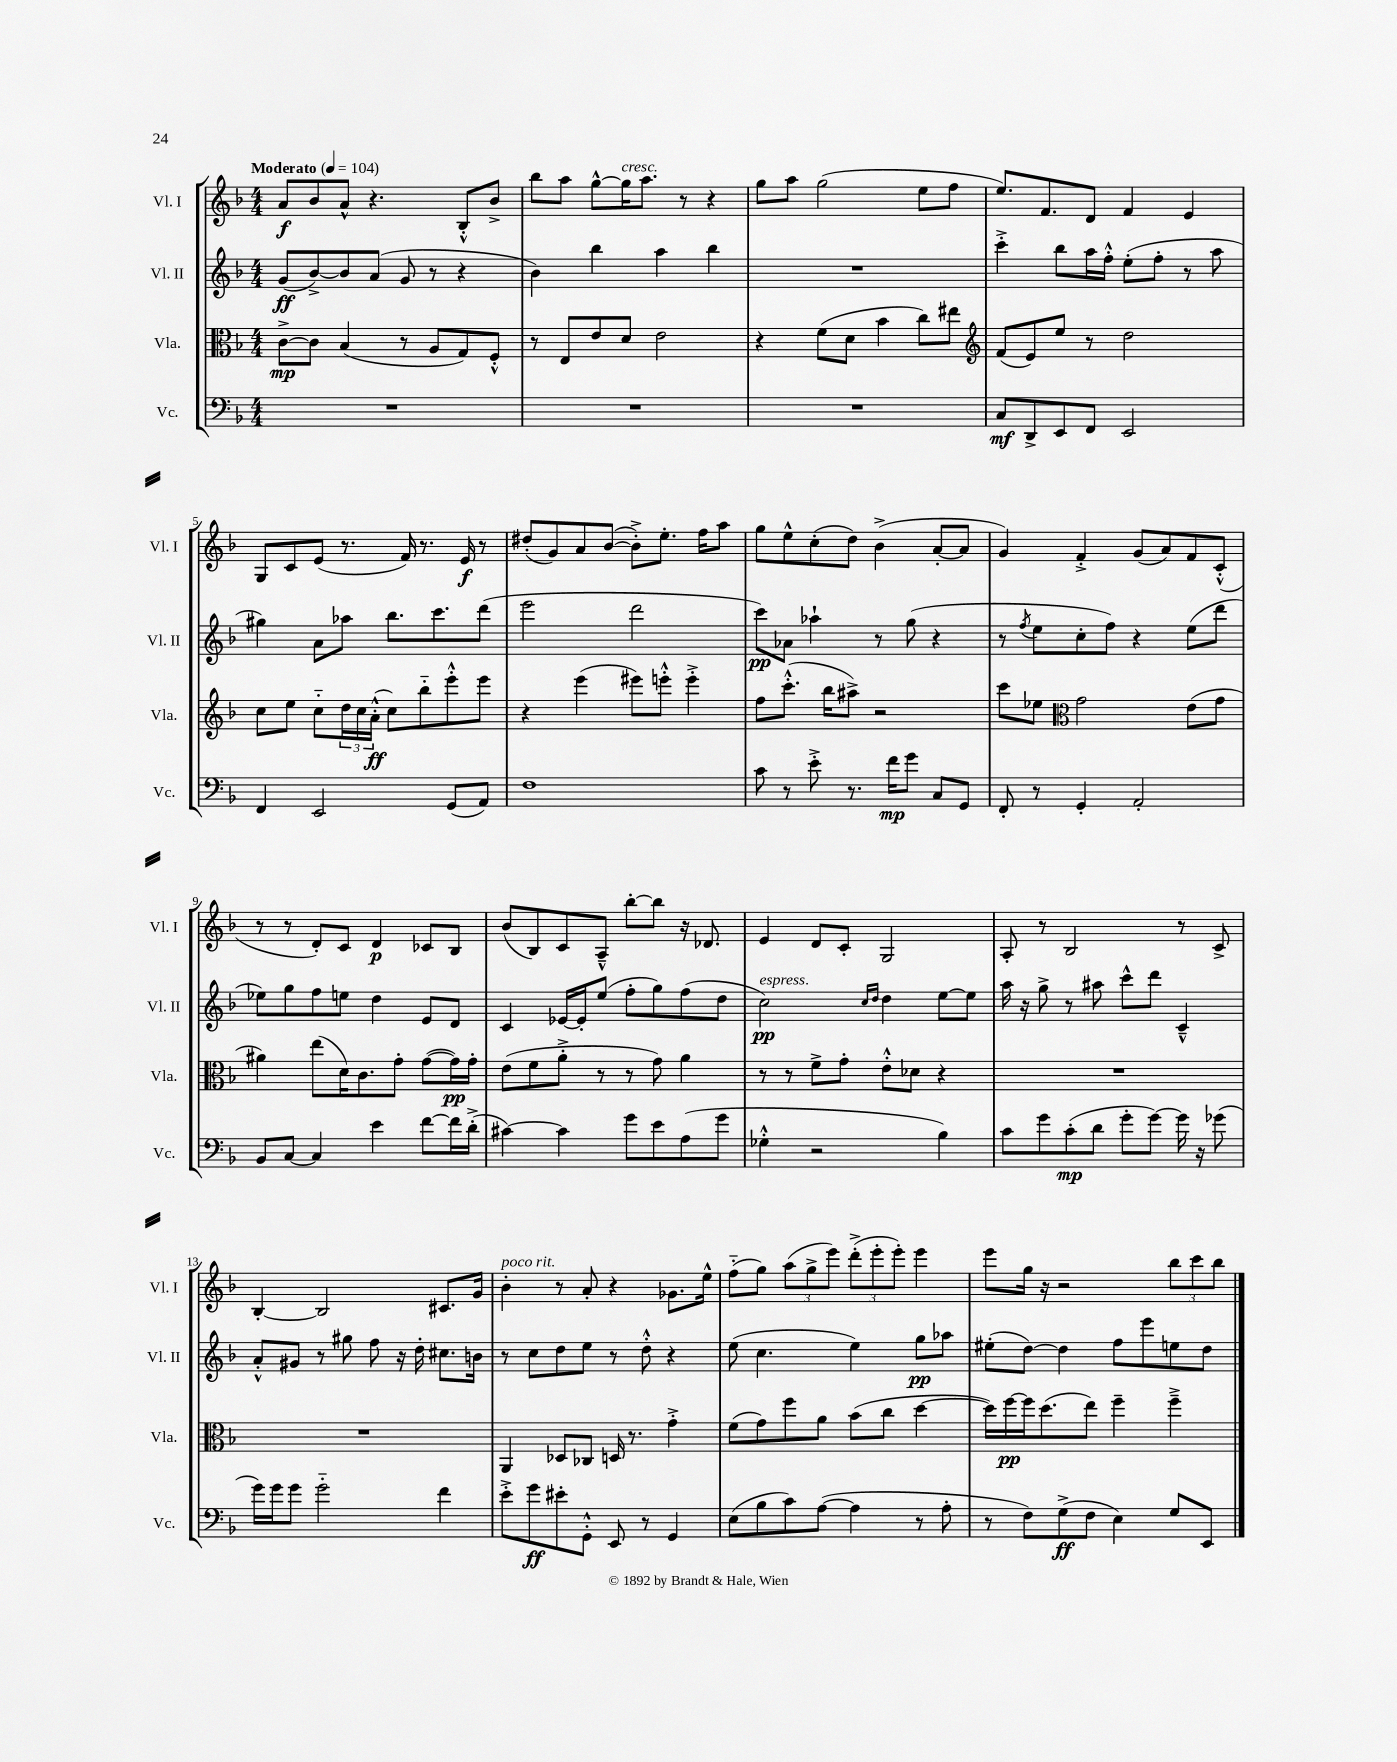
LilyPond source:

<<
\new StaffGroup <<
\new Staff = "s0" \with { instrumentName = "Vl. I" shortInstrumentName = "Vl. I" } {
    \clef treble \key f \major \numericTimeSignature \time 4/4 \tempo "Moderato" 4 = 104
    a'8\f bes'8 a'8-^ r4. bes8-.-^ bes'8-> |
    bes''8 a''8 g''8~-^ g''16^\markup { \italic "cresc." } a''8. r8 r4 |
    g''8 a''8 g''2( e''8 f''8 |
    e''8.) f'8. d'8 f'4 e'4 |
    g8 c'8 e'8( r8. f'16) r8. e'16\f r8 |
    dis''8-.( g'8) a'8 bes'8~( bes'8-.->) e''8.-. f''16 a''8 |
    g''8 e''8-^ c''8-.( d''8) bes'4->( a'8~-. a'8 |
    g'4) f'4-.-> g'8( a'8) f'8 c'8-.-^( |
    r8 r8 d'8-.) c'8 d'4\p ces'8 bes8 |
    bes'8( bes8) c'8 a8---^ bes''8~-. bes''8 r16 des'8. |
    e'4 d'8 c'8-. g2 |
    a8-. r8 bes2 r8 c'8-> |
    bes4~-. bes2 cis'8. g'16 |
    bes'4-.^\markup { \italic "poco rit." } r8 a'8-. r4 ges'8. e''16-^ |
    f''8-_( g''8) \tuplet 3/2 { a''8( g''8-> e'''8) } \tuplet 3/2 { d'''8-.->( e'''8-. e'''8-.) } e'''4 |
    e'''8 g''16 r16 r2 \tuplet 3/2 { bes''8 c'''8 bes''8 } \bar "|." |
}
\new Staff = "s1" \with { instrumentName = "Vl. II" shortInstrumentName = "Vl. II" } {
    \clef treble \key f \major \numericTimeSignature \time 4/4
    g'8\ff( bes'8~->) bes'8 a'8( g'8 r8 r4 |
    bes'4) bes''4 a''4 bes''4 |
    R1 |
    c'''4-.-> bes''8 a''16 f''16-.-^ e''8-.( f''8-. r8 a''8 |
    gis''4) a'8 aes''8 bes''8. c'''8. d'''8( |
    e'''2 d'''2 |
    c'''8\pp) aes'8 aes''4-! r8 g''8( r4 |
    r8 \acciaccatura { f''8 } e''8 c''8-. f''8) r4 e''8( d'''8 |
    ees''8) g''8 f''8 e''8 d''4 e'8 d'8 |
    c'4 ees'16~ ees'16-. e''8( f''8-. g''8) f''8( d''8 |
    c''2\pp^\markup { \italic "espress." }) \grace { c''16 d''16 } d''4 e''8~ e''8 |
    a''16 r16 g''8-> r8 ais''8 c'''8-^ d'''8 c'4---^ |
    a'8-.-^ gis'8 r8 gis''8 f''8 r16 d''16-. cis''8. b'16 |
    r8 c''8 d''8 e''8 r8 d''8-.-^ r4 |
    e''8( c''4. e''4) g''8\pp aes''8 |
    eis''8-.( d''8~) d''4 f''8 e'''8 e''8 d''8 \bar "|." |
}
\new Staff = "s2" \with { instrumentName = "Vla." shortInstrumentName = "Vla." } {
    \clef alto \key f \major \numericTimeSignature \time 4/4
    c'8~->\mp c'8 bes4( r8 a8 g8) f8-.-^ |
    r8 e8 e'8 d'8 e'2 |
    r4 f'8( d'8 bes'4 c''8) eis''8 |
    \clef treble f'8( e'8) e''8 r8 d''2 |
    c''8 e''8 c''8-_ \tuplet 3/2 { d''16 c''16 a'16-.-^\ff( } c''8) bes''8-_ e'''8-.-^ e'''8 |
    r4 e'''4( eis'''8) e'''8-.-^ e'''4-.-> |
    f''8 c'''8.-.-^( bes''16 ais''8->) r2 |
    c'''8 ees''8 \clef alto g'2 e'8( g'8 |
    ais'4) e''8( d'16) c'8. g'8-. g'8~( g'16\pp) g'16-. |
    e'8( f'8 a'8-.-> r8 r8 g'8) a'4 |
    r8 r8 f'8-> g'8-. e'8-.-^ des'8 r4 |
    R1 |
    R1 |
    a,4 des8 ces8 d16 r8. g'4-.-> |
    f'8( g'8) f''8 a'8 bes'8( c''8 d''4~ |
    d''16) f''16~\pp f''16 d''8.( e''8) f''4-- f''4---> \bar "|." |
}
\new Staff = "s3" \with { instrumentName = "Vc." shortInstrumentName = "Vc." } {
    \clef bass \key f \major \numericTimeSignature \time 4/4
    R1 |
    R1 |
    R1 |
    c8\mf d,8-> e,8 f,8 e,2 |
    f,4 e,2 g,8( a,8) |
    f1 |
    c'8 r8 e'8-.-> r8. f'16\mp g'8 c8 g,8 |
    f,8-. r8 g,4-. a,2-. |
    bes,8 c8~ c4 e'4 f'8~ f'16 d'16-.->( |
    cis'4~) cis'4 g'8 e'8 a8( g'8 |
    ges4-.-^ r2 bes4) |
    c'8 g'8 c'8-.\mp( d'8 g'8-. g'8~) g'16 r16 ges'8( |
    g'16) g'16 g'8 g'2-_ f'4 |
    e'8-.-> g'8\ff eis'8-. g,8-.-^ e,8 r8 g,4 |
    e8( bes8 c'8) a8~( a4 r8 a8-. |
    r8 f8) g8->\ff( f8 e4) g8 e,8 \bar "|." |
}
>>
>>
